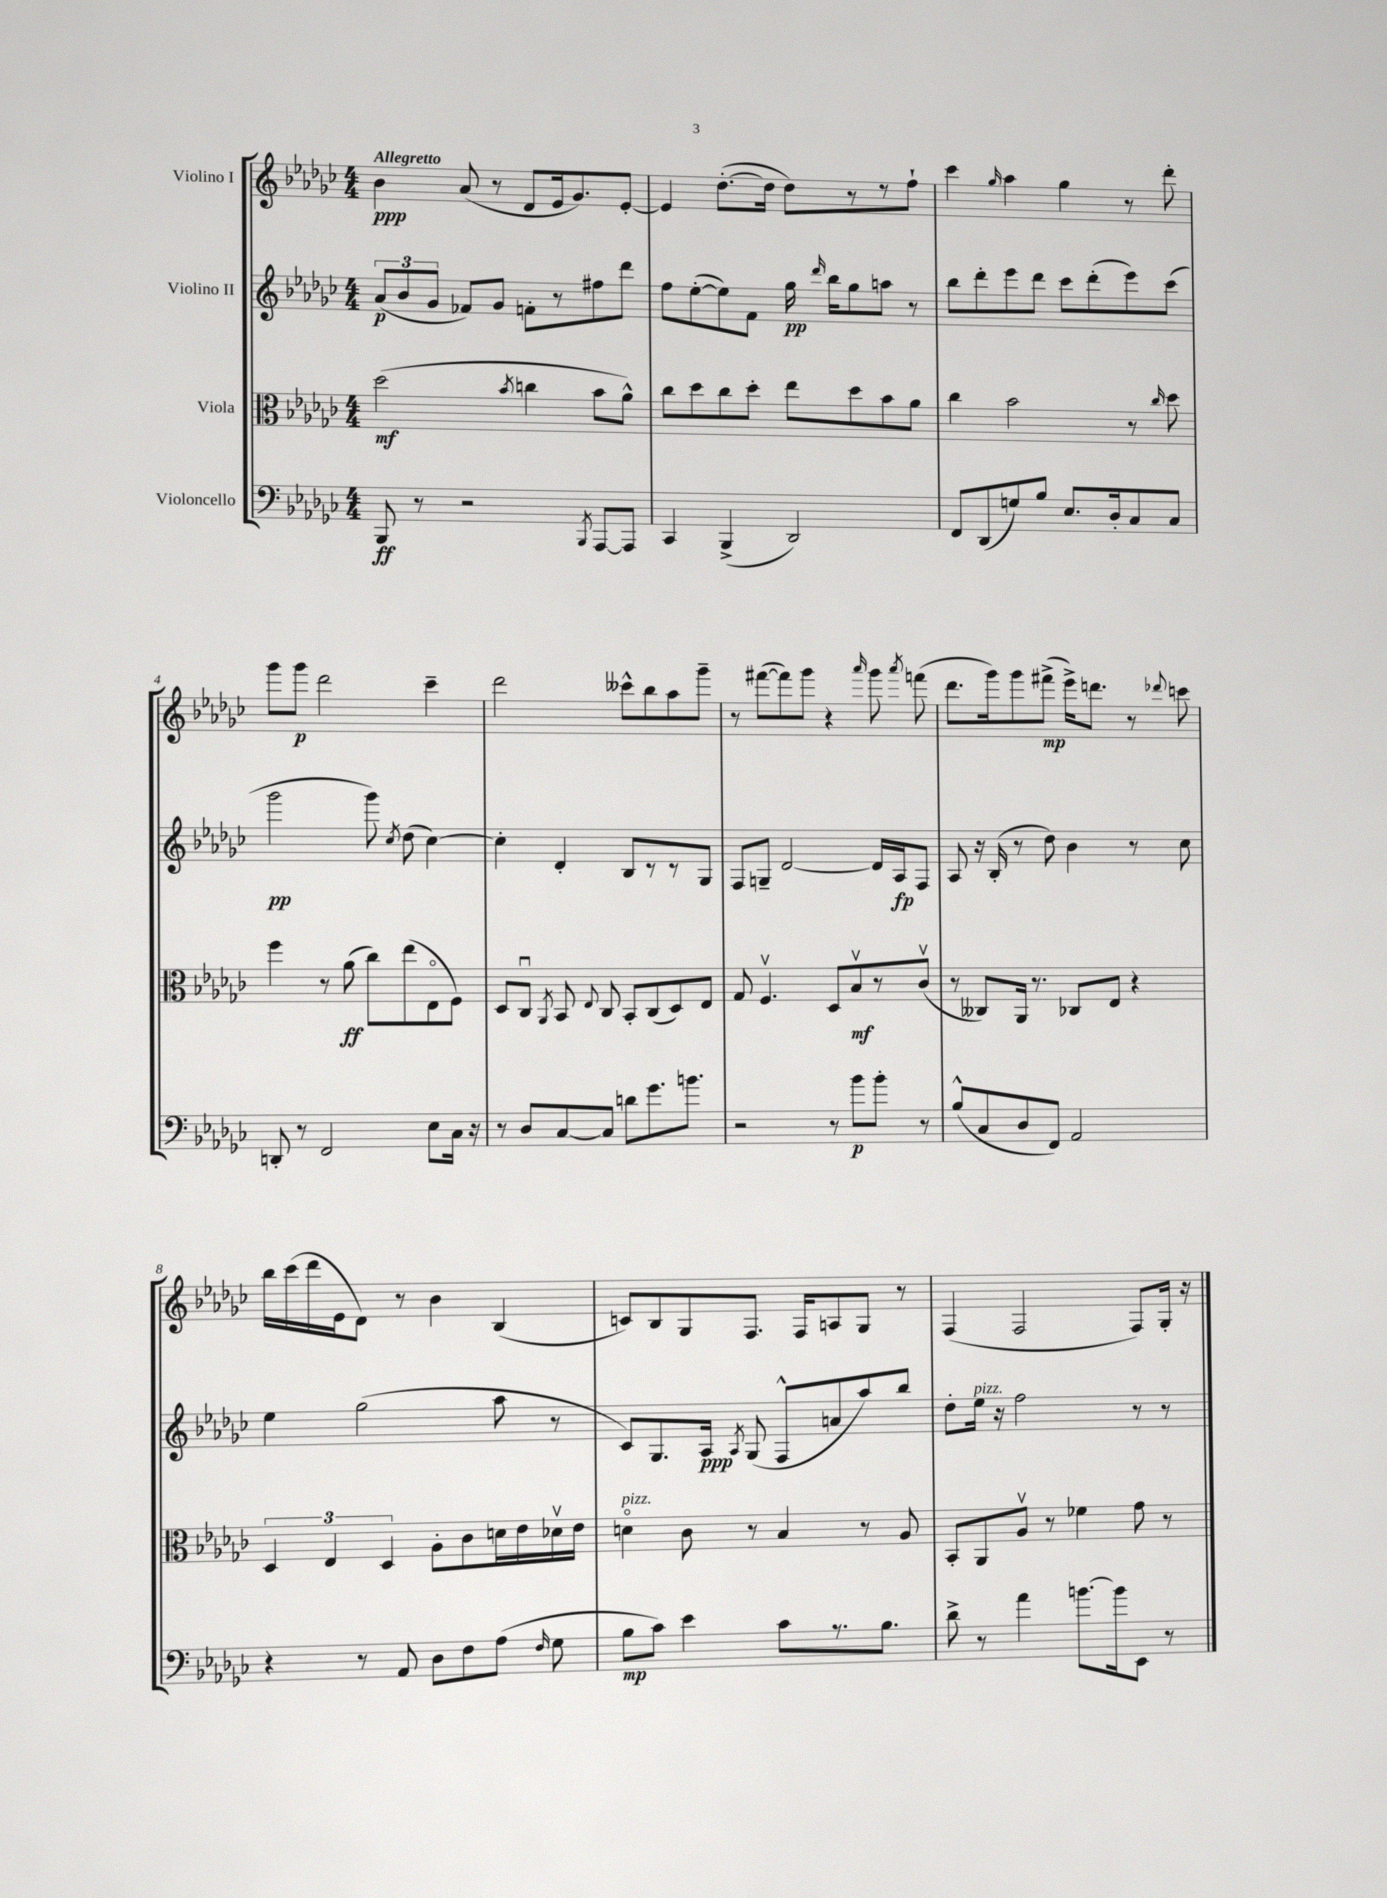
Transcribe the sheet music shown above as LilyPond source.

<<
\new StaffGroup <<
\new Staff = "s0" \with { instrumentName = "Violino I" } {
    \clef treble \key ges \major \numericTimeSignature \time 4/4 \tempo "Allegretto"
    \autoBeamOff bes'4\ppp aes'8( r8 des'8[ ees'16 ges'8.) ees'8]~-. |
    ees'4 des''8.[~-.( des''16] des''8[) r8 r8 f''8]-! |
    ces'''4 \grace { ges''16 } aes''4 ges''4 r8 des'''8-. |
    ges'''8[ ges'''8]\p des'''2 ces'''4-- |
    des'''2 ceses'''8[-^ bes''8 aes''8 ges'''8]-- |
    r8 fis'''8[~( fis'''8) ges'''8] r4 \grace { aes'''16 } ges'''8 \acciaccatura { aes'''8 } f'''8( |
    des'''8.[ ges'''16) ges'''8 fis'''8]->\mp( ees'''16[->) d'''8.] r8 \appoggiatura { des'''8 } c'''8 |
    bes''16[ ces'''16( des'''16 ees'16 des'8]) r8 bes'4 bes4( |
    c'8[) bes8 ges8 f8.] f16[ a8 ges8] r8 |
    f4( f2 f8[) ges16]-. r16 \bar "|." |
}
\new Staff = "s1" \with { instrumentName = "Violino II" } {
    \clef treble \key ges \major \numericTimeSignature \time 4/4
    \autoBeamOff \tuplet 3/2 { aes'8[\p( bes'8 ges'8] } fes'8[) ges'8] f'8[-. r8 fis''8 des'''8] |
    f''8[ ees''8~-.( ees''8) f'8] ges''16\pp \grace { des'''16 } bes''16[ ges''8 a''8] r8 |
    bes''8[ des'''8-. ees'''8 des'''8] ces'''8[ des'''8-.( ees'''8) ces'''8]( |
    ges'''2\pp ges'''8) \acciaccatura { ces''8 } des''8( ces''4~) |
    ces''4-. des'4-. bes8[ r8 r8 ges8] |
    f8[ g8]-- des'2~ des'16[ aes16\fp f8] |
    aes8 r16 bes16-.( r8 des''8) bes'4 r8 ces''8 |
    ees''4 ges''2( aes''8 r8 |
    ces'8[) ges8. aes16]\ppp \acciaccatura { aes8 } ges8( f8[-^ a'8 aes''8) bes''8] |
    des''8[-. ees''16]^\markup { \italic "pizz." } r16 f''2 r8 r8 \bar "|." |
}
\new Staff = "s2" \with { instrumentName = "Viola" } {
    \clef alto \key ges \major \numericTimeSignature \time 4/4
    \autoBeamOff des''2\mf( \acciaccatura { bes'8 } c''4 bes'8[ aes'8]-^) |
    ces''8[ des''8 ces''8 des''8]-. ees''8[ des''8 bes'8 aes'8] |
    ces''4 bes'2 r8 \grace { ces''16 } des''8 |
    f''4 r8 aes'8\ff( ces''8[) ees''8( ees8\flageolet f8]) |
    des8[ ces8]\downbow \acciaccatura { aes,8 } bes,8 \appoggiatura { ees8 } ces8 bes,8[-. ces8( des8) ees8] |
    ges8 f4.\upbow des8[ bes8\upbow\mf r8 ces'8]\upbow( |
    r8 ceses8[) aes,16] r8. ces8[ ees8] r4 |
    \tuplet 3/2 { des4 ees4 des4 } aes8[-. ces'8 d'16 ees'16 des'16\upbow ees'16] |
    d'4\flageolet^\markup { \italic "pizz." } ces'8 r8 bes4 r8 aes8 |
    bes,8[-. aes,8 aes8]\upbow r8 fes'4 ges'8 r8 \bar "|." |
}
\new Staff = "s3" \with { instrumentName = "Violoncello" } {
    \clef bass \key ges \major \numericTimeSignature \time 4/4
    \autoBeamOff bes,,8\ff r8 r2 \acciaccatura { bes,,8 } aes,,8[~ aes,,8] |
    ces,4 bes,,4->( des,2) |
    f,8[ des,8( g8) bes8] ees8.[ des16-. ces8 ces8] |
    d,8-. r8 f,2 ees8[ ces16] r16 |
    r8 des8[ ces8~ ces8] d'8[ ges'8. b'8.] |
    r2 r8 bes'8[\p bes'8]-. r8 |
    bes8[-^( ces8 des8 f,8]) aes,2 |
    r4 r8 aes,8 des8[ f8 aes8]( \grace { f16 } ges8 |
    bes8[\mp ces'8]) ees'4 ces'8[ r8. bes8.] |
    des'8-> r8 aes'4 b'8.[~ b'16 ees,8] r8 \bar "|." |
}
>>
>>
